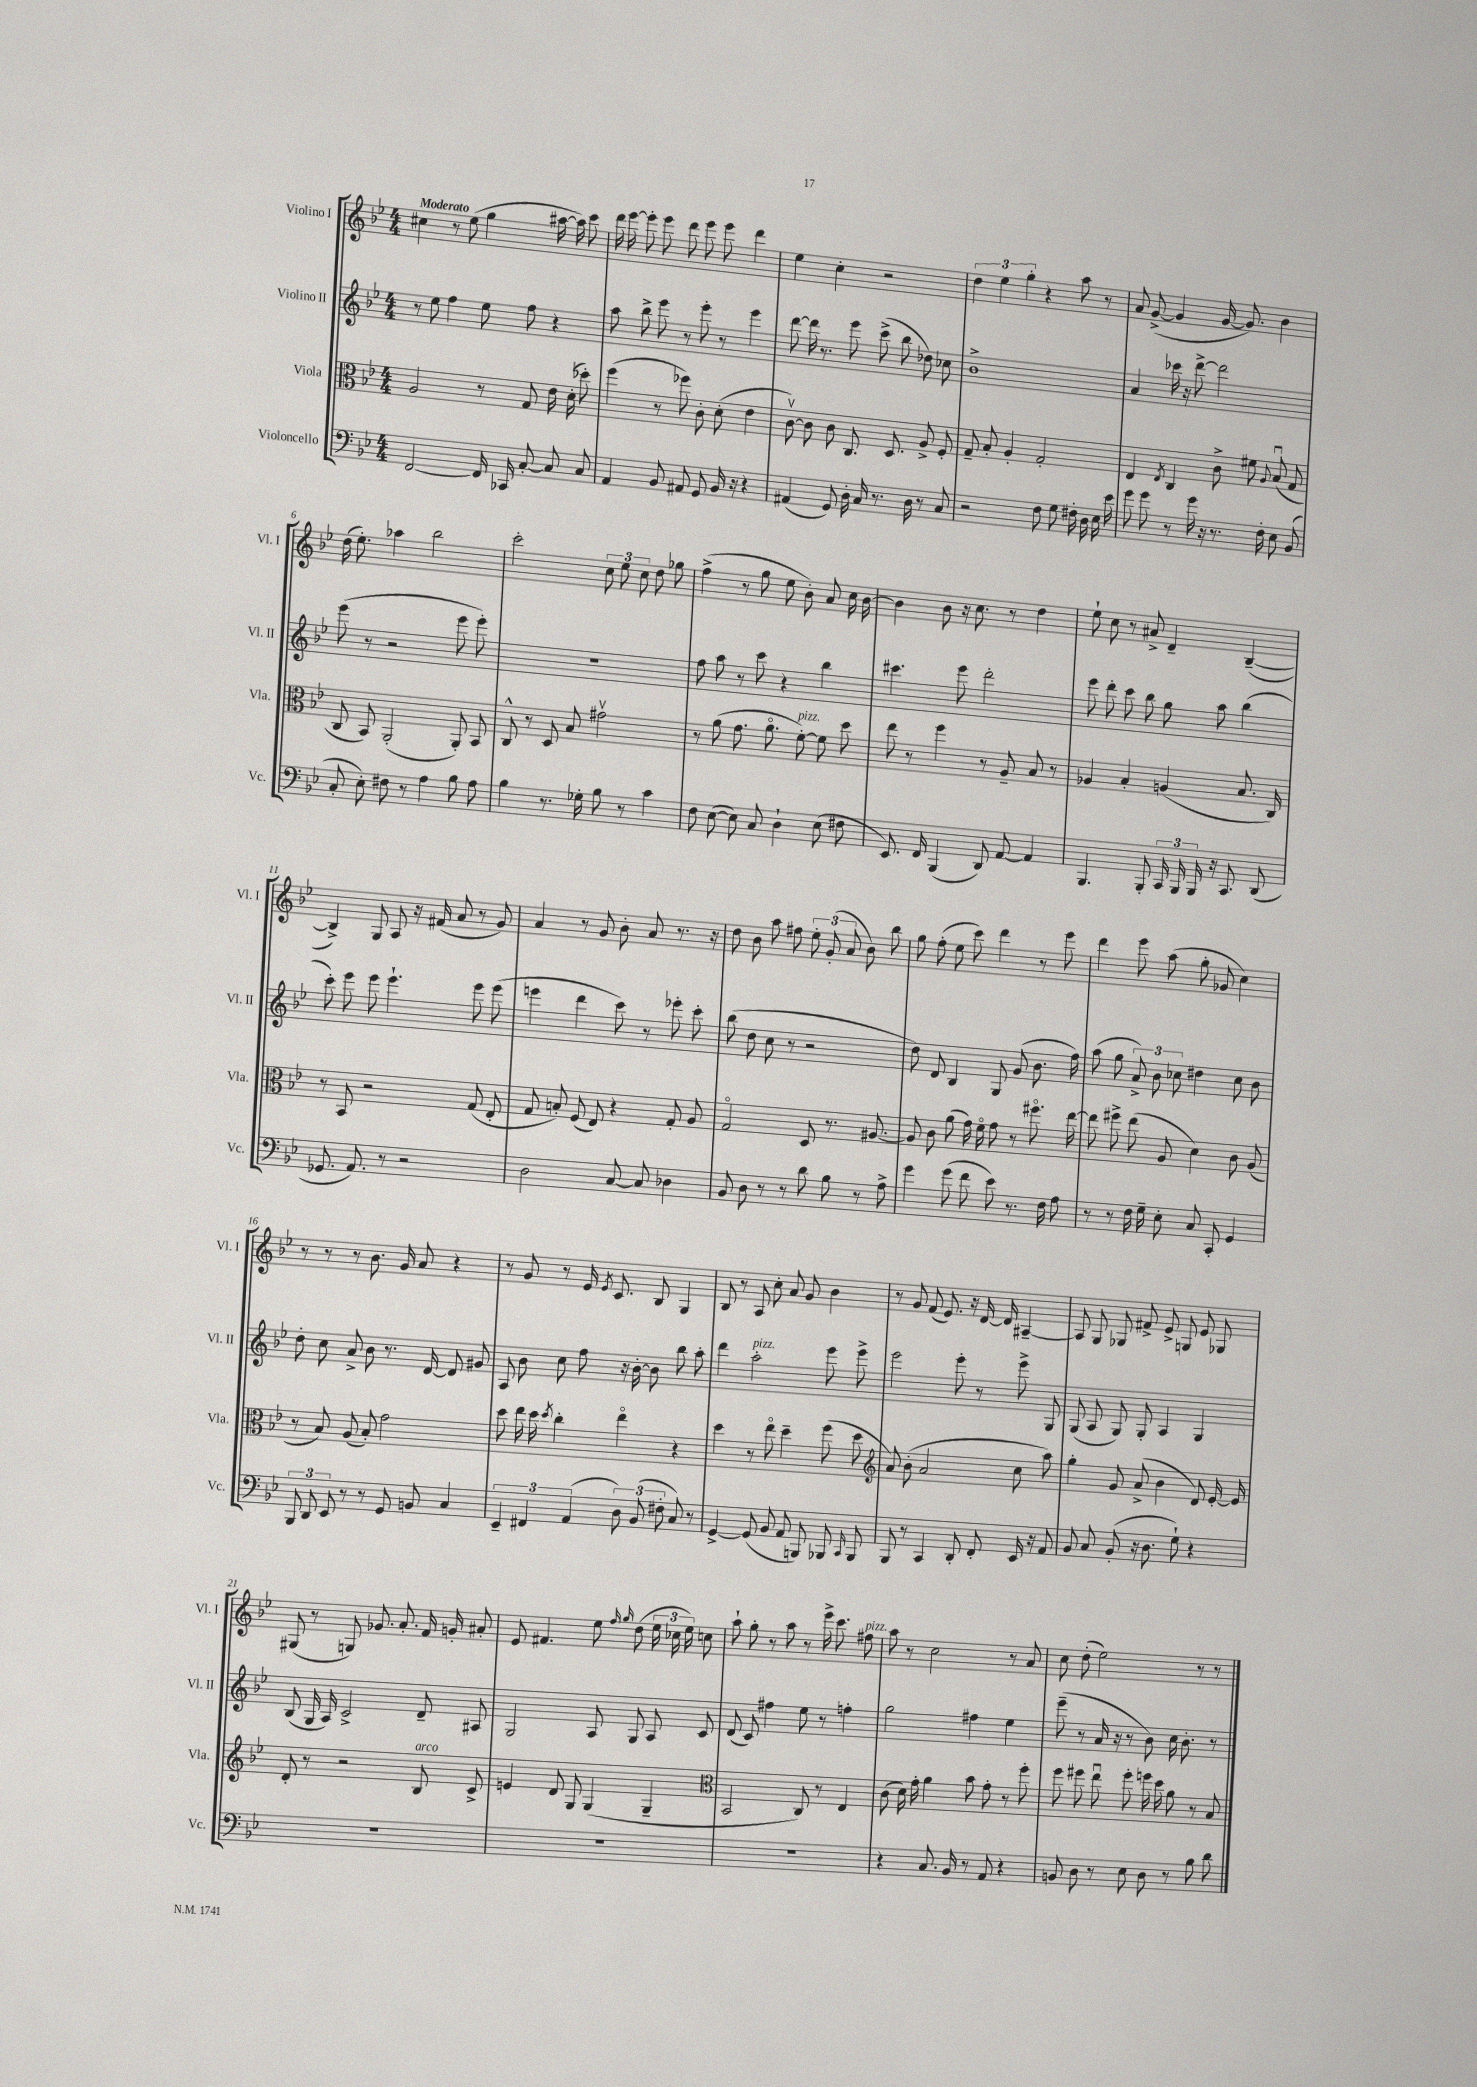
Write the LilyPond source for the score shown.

<<
\new StaffGroup <<
\new Staff = "s0" \with { instrumentName = "Violino I" shortInstrumentName = "Vl. I" } {
    \clef treble \key bes \major \numericTimeSignature \time 4/4 \tempo "Moderato"
    \autoBeamOff cis''4 r8 ees''8( g''4 ais''16~ ais''16) c'''8 |
    d'''16 ees'''16~ ees'''8-. ees'''8 d'''8 ees'''8 ees'''8 d'''4 |
    ees''4 c''4-. r2 |
    \tuplet 3/2 { d''4 ees''4 g''4-. } r4 a''8 r8 |
    a'8 g'8~->( g'4 g'16~ g'8.) bes'4 |
    d''16( ees''8.-.) aes''4 bes''2 |
    c'''2-. \tuplet 3/2 { c''8 ees''8 c''8 } d''8 ges''8 |
    f''4->( r8 g''8 ees''8 bes'8-.) a'8 c''16 bes'16~ |
    bes'4 bes'8 r16 c''8. r8 d''4 |
    ees''8-! c''8 r8 ais'8-> d'4-- bes4~--( |
    bes4->) g8 a8 r16 fis'16( a'8 r8 g'8) |
    a'4 r8 g'8 bes'8-. a'8 r8. r16 |
    d''8 bes'8 a''8 fis''8 \tuplet 3/2 { ees''8-. g'8-.( a'8 } bes'8) bes''8 |
    g''8 f''8-.( ees''8 c'''8) d'''4 r8 ees'''8 |
    d'''4 ees'''8 a''8( g''8-. ges'8 c''4) |
    r8 r8 r8 bes'8. g'16 a'8 r4 |
    r8 g'8 r8 ees'16 \acciaccatura { ees'8 } c'8. bes8 g4 |
    bes8 r8 a8 c''8-. a'8 g'8 bes'4 |
    r8 g'8 f'8( ees'8.) r16 d'16~ d'16 ais4~-- |
    ais8 g8 ges8 fis'8-> ees'8-> g8 ees'8 ges8 |
    gis8( r8 g8) ges'8. a'8.-. f'16 g'16-. ais'8-. |
    ees'8 fis'4. ees''8 \grace { f''16 g''16 } d''8( \tuplet 3/2 { ees''16 ces''16 ees''16) } c''8 |
    a''8-! g''8-. r8 a''8 r8 ees'''16-> c'''8. fis''8^\markup { \italic "pizz." } |
    a''8 r8 c''2 r8 a'8 |
    c''8 d''8-.( ees''2) r8 r8 \bar "|." |
}
\new Staff = "s1" \with { instrumentName = "Violino II" shortInstrumentName = "Vl. II" } {
    \clef treble \key bes \major \numericTimeSignature \time 4/4
    \autoBeamOff r8 ees''8 f''4 ees''8 f''8 r4 |
    a''8 bes''8-> ees'''8 r8 ees'''8-. r8 ees'''4 |
    d'''8~ d'''16 r8. ees'''8 c'''8->( bes''8 des''8) ces''8 |
    bes'1-> |
    a'4 ces'''16 r16 d'''8~-> d'''2 |
    ees'''8( r8 r2 ees'''8 ees'''8-.) |
    R1 |
    f''8 a''8 r8 c'''8 r4 bes''4 |
    cis'''4. ees'''8 d'''2-. |
    ees'''8 d'''8-. c'''8 bes''8 g''8 a''8 bes''4( |
    c'''8-.) ees'''8 ees'''8 ees'''4.-! ees'''8 ees'''8( |
    e'''4 d'''4 c'''8) r8 ees'''8-. c'''8-. |
    bes''8( d''8 c''8 r8 r2 |
    d''8) d'8 bes4 g8 g'8( bes'8. f''16) |
    a''8( g''8 \tuplet 3/2 { a'8->) bes'8 ces''8 } dis''4 ces''8 bes'8 |
    d''8-. c''8 a'8-> bes'8 r8. d'16~ d'8 gis'8 |
    a8 bes'8 c''8 f''8 r16 bes'16~-. bes'8 bes''8 a''8-. |
    d'''4 a''2-.^\markup { \italic "pizz." } ees'''8 ees'''8-> |
    ees'''2 ees'''8-. r8 ees'''8-> g8 |
    g8( a8 g8) g8-. a4 g4 |
    bes8( g16 a16) c'2-> d'8-- ais8 |
    g2 a8 g8 a8 c'8 |
    d'8( c'8) fis''4 ees''8 r8 f''4-. |
    g''2 fis''4 ees''4 |
    ees'''8--( r8 a'16 r16 r8 bes'8) c''16 bes'8.-. r8 \bar "|." |
}
\new Staff = "s2" \with { instrumentName = "Viola" shortInstrumentName = "Vla." } {
    \clef alto \key bes \major \numericTimeSignature \time 4/4
    \autoBeamOff a2 r8 g8 ees'16 d'16-.( des''8-.) |
    f''4( r8 fes''8) c'8-. d'8-.( ees'4 |
    c'8~\upbow) c'8 c'8 c8. d8. a8-> f8-. |
    g8-- bes8-. a4-. g2-. |
    ees4 \acciaccatura { ees8 } c4 c'8-> fis'8 \appoggiatura { a8 } bes8\downbow( g8 |
    c8 bes,8) a,2-.( a,8-.) bes,8 |
    c8-^ r8 d8 bes8 gis'2\upbow |
    r8 a'8( g'8. a'8.\flageolet f'8~-.^\markup { \italic "pizz." }) f'8 d''8 |
    ees''8 r8 f''4 r8 a8-- bes8 r8 |
    aes4 bes4-. a4( bes8. c16) |
    r8 bes,8 r2 g8( ees8-. |
    g8 b8-.) f8( ees8) r4 g8-. a8 |
    g2\flageolet d8 r8. ais8.~ |
    ais8 c'8 a'8( g'16) f'16\flageolet g'8 r8 fis''8.\flageolet ees''16~ |
    ees''8 fis''8-> ees''8( a8 d'4) c'8 a8( |
    r8 bes8) a8( bes8-.) g'2 |
    d''8 ees''16 d''16 \acciaccatura { d''8 } c''4-. ees''4\flageolet r4 |
    d''4 r8 ees''8\flageolet d''4-- f''8( d''8 |
    \clef treble a'8) bes'8-.( a'2 c''8 a''8) |
    g''4-. g'8 a'8->( bes'4 d'8) ees'16~-. ees'16 |
    d'8-. r8 r2 bes8^\markup { \italic "arco" } c'8-> |
    e'4 d'8 g8 g4( g4-- |
    \clef alto bes,2 c8) r8 ees4 |
    c'8( d'16) g'16-. a'4 bes'8 g'8-. r8 f''8-. |
    f''8 fis''8 ees''8\downbow fis''8-. f''16 d''16 a'8 r8 bes8 \bar "|." |
}
\new Staff = "s3" \with { instrumentName = "Violoncello" shortInstrumentName = "Vc." } {
    \clef bass \key bes \major \numericTimeSignature \time 4/4
    \autoBeamOff f,2~ f,16 ces,16 c8~-. c8 c8 |
    a,4 bes,8 ais,8 g,8 bes,16 r16 r4 |
    ais,4( g,8) d16-. c16 r8. d16 r8 c8 |
    r2 f8 g8 fis16-. d16 ees16 ees'16 |
    g'8 g'8 r8 g'16 r16 r8. f16-. ees8 bes,8( |
    c8-. ees8-.) fis8 r8 a4 bes8 a8 |
    bes4 r8. ges16-. bes8 r8 c'4 |
    f8 ees8~( ees8) c8 d4-! ees8( fis8 |
    ees,8.) f,16 bes,,4( d,8) a,8~ a,4 |
    bes,,4. bes,,8-. \tuplet 3/2 { c,16 bes,,16 bes,,16 } r16 c,8. d,8( |
    ges,8. a,8.) r8 r2 |
    d2 c8~ c8 des4 |
    bes,8 d8 r8 r8 d'8 bes8 r8 a8-> |
    g'4 g'8( f'8 ees'8) r8. f16 a8 |
    r8 r8 f16 g16-- ees8-. c8 c,8-. g,4 |
    \tuplet 3/2 { bes,,8 d,8 ees,8 } r8 r8 g,8 b,8 c4 |
    \tuplet 3/2 { ees,4-- fis,4 a,4( } \tuplet 3/2 { d8) bes,8( fis8-. } c8) r8 |
    g,4~-> g,8( bes,8 a,8 b,,8) bes,,8 \grace { c,16 } bes,,8 |
    bes,,8 r8 c,4 d,8-. f,8-. ees,16 r16 a,8 |
    bes,8 c8 bes,8-.( r16 d8. g8-!) r4 |
    R1 |
    R1 |
    R1 |
    r4 c8. bes,16 r8 a,8 r4 |
    b,8 d8 r8 ees8 d8 r8 bes8 d'8 \bar "|." |
}
>>
>>
